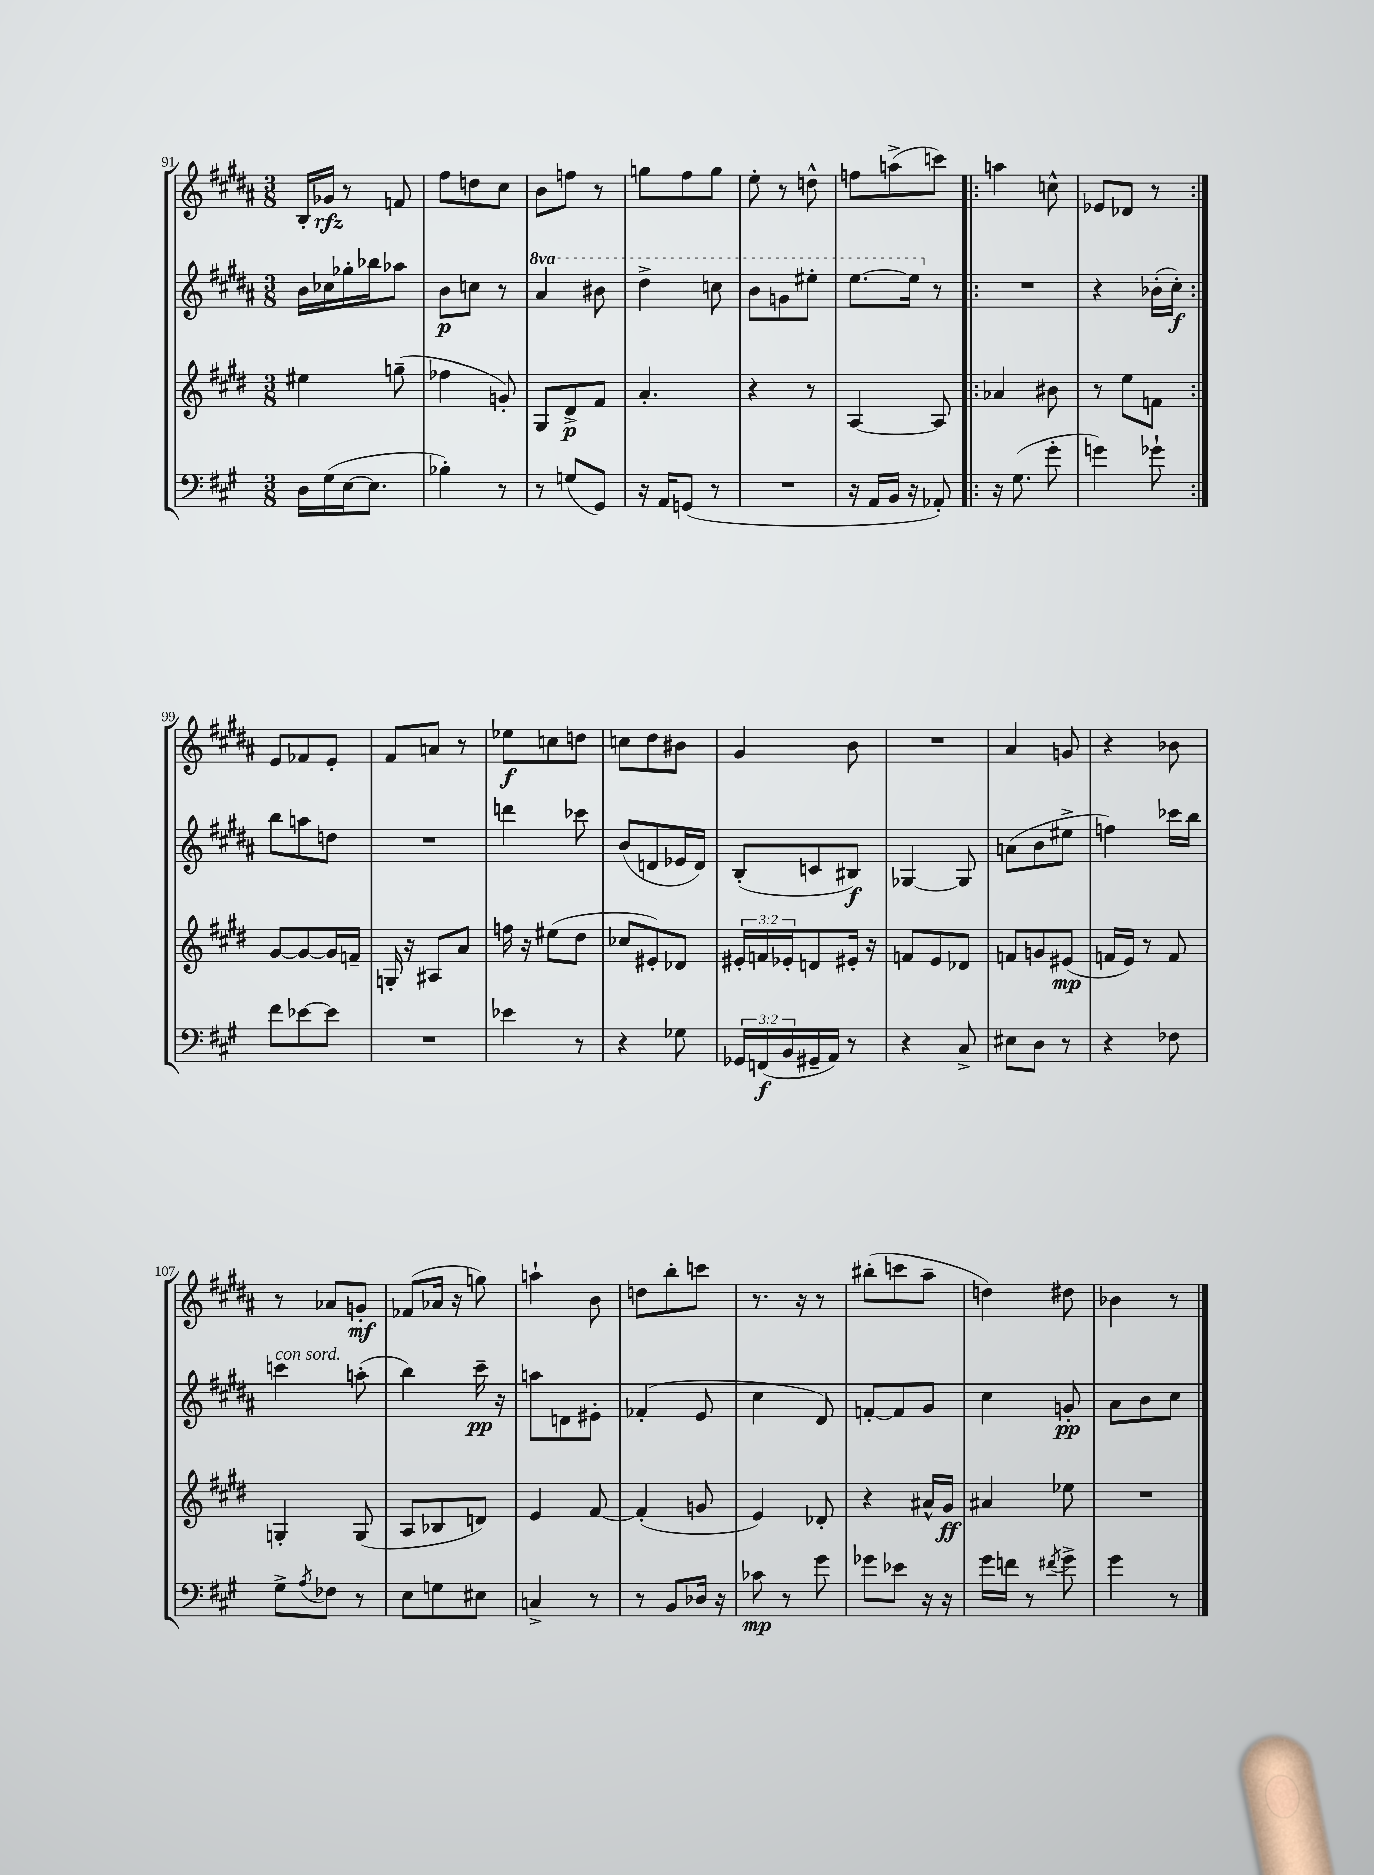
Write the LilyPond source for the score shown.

<<
\new StaffGroup <<
\new Staff = "s0" {
    \clef treble \key b \major \numericTimeSignature \time 3/8
    b16-. ges'16\rfz r8 f'8 |
    fis''8 d''8 cis''8 |
    b'8 f''8 r8 |
    g''8 fis''8 g''8 |
    e''8-. r8 d''8-^ |
    f''8 a''8->( c'''8) |
    \repeat volta 2 { a''4 c''8-^ |
    ees'8 des'8 r8 | }
    e'8 fes'8 e'8-. |
    fis'8 a'8 r8 |
    ees''8\f c''8 d''8 |
    c''8 dis''8 bis'8 |
    gis'4 b'8 |
    R4. |
    ais'4 g'8 |
    r4 bes'8 |
    r8 aes'8 g'8-.\mf |
    fes'8( aes'16 r16 g''8) |
    a''4-! b'8 |
    d''8 b''8-. c'''8 |
    r8. r16 r8 |
    bis''8-.( c'''8 ais''8-- |
    d''4) dis''8 |
    bes'4 r8 \bar "|." |
}
\new Staff = "s1" {
    \clef treble \key b \major \numericTimeSignature \time 3/8 \set Staff.ottavationMarkups = #ottavation-simple-ordinals
    b'16 ces''16 ges''16-. bes''16 aes''8 |
    b'8\p c''8 r8 |
    \ottava #1 ais''4 bis''8 |
    dis'''4-> c'''8 |
    b''8 g''8 eis'''8-. |
    e'''8.~ e'''16 \ottava #0 r8 |
    \repeat volta 2 { R4. |
    r4 bes'16-.( cis''16-.\f) | }
    b''8 a''8 d''8 |
    R4. |
    d'''4 ces'''8 |
    b'8( d'8 ees'16 d'16) |
    b8-.( c'8 bis8\f) |
    ges4~ ges8 |
    a'8( b'8 eis''8-> |
    f''4) ces'''16 b''16 |
    c'''4^\markup { \italic "con sord." } a''8-.( |
    b''4) cis'''16--\pp r16 |
    a''8 d'8 eis'8-. |
    fes'4-.( e'8 |
    cis''4 dis'8) |
    f'8~-. f'8 gis'8 |
    cis''4 g'8-.\pp |
    ais'8 b'8 cis''8 \bar "|." |
}
\new Staff = "s2" {
    \clef treble \key e \major \numericTimeSignature \time 3/8 \override Staff.TupletNumber.text = #tuplet-number::calc-fraction-text
    eis''4 g''8--( |
    fes''4 g'8-.) |
    gis8 dis'8->\p fis'8 |
    a'4.-. |
    r4 r8 |
    a4~ a8 |
    \repeat volta 2 { aes'4 bis'8 |
    r8 e''8 f'8 | }
    gis'8~ gis'8~ gis'16 f'16-- |
    g16-. r16 ais8 a'8 |
    f''16 r16 eis''8( dis''8 |
    ces''8 eis'8-.) des'8 |
    \tuplet 3/2 { eis'16-. f'16 ees'16-. } d'8 eis'16-. r16 |
    f'8 e'8 des'8 |
    f'8 g'8 eis'8\mp( |
    f'16 e'16) r8 f'8 |
    g4-. g8( |
    a8 bes8 d'8) |
    e'4 fis'8~ |
    fis'4-.( g'8 |
    e'4) des'8-. |
    r4 ais'16-^ gis'16\ff |
    ais'4 ees''8 |
    R4. \bar "|." |
}
\new Staff = "s3" {
    \clef bass \key a \major \numericTimeSignature \time 3/8 \override Staff.TupletNumber.text = #tuplet-number::calc-fraction-text
    d16 gis16( e16~ e8. |
    bes4-.) r8 |
    r8 g8( gis,8) |
    r16 a,16 g,8( r8 |
    R4. |
    r16 a,16 b,16 r16 aes,8-.) |
    \repeat volta 2 { r16 gis8.( gis'8-. |
    g'4) ges'8-! | }
    fis'8 ees'8~ ees'8 |
    R4. |
    ees'4 r8 |
    r4 ges8 |
    \tuplet 3/2 { ges,16 f,16\f( b,16 } gis,16-- a,16) r8 |
    r4 cis8-> |
    eis8 d8 r8 |
    r4 fes8 |
    gis8-> \acciaccatura { a8 } fes8 r8 |
    e8 g8 eis8 |
    c4-> r8 |
    r8 b,8 des16 r16 |
    ces'8\mp r8 gis'8 |
    ges'8 ees'8 r16 r16 |
    gis'16 f'16 r8 \acciaccatura { fis'8 } gis'8-> |
    gis'4 r8 \bar "|." |
}
>>
>>
\layout { \context { \Score currentBarNumber = #91 } }
